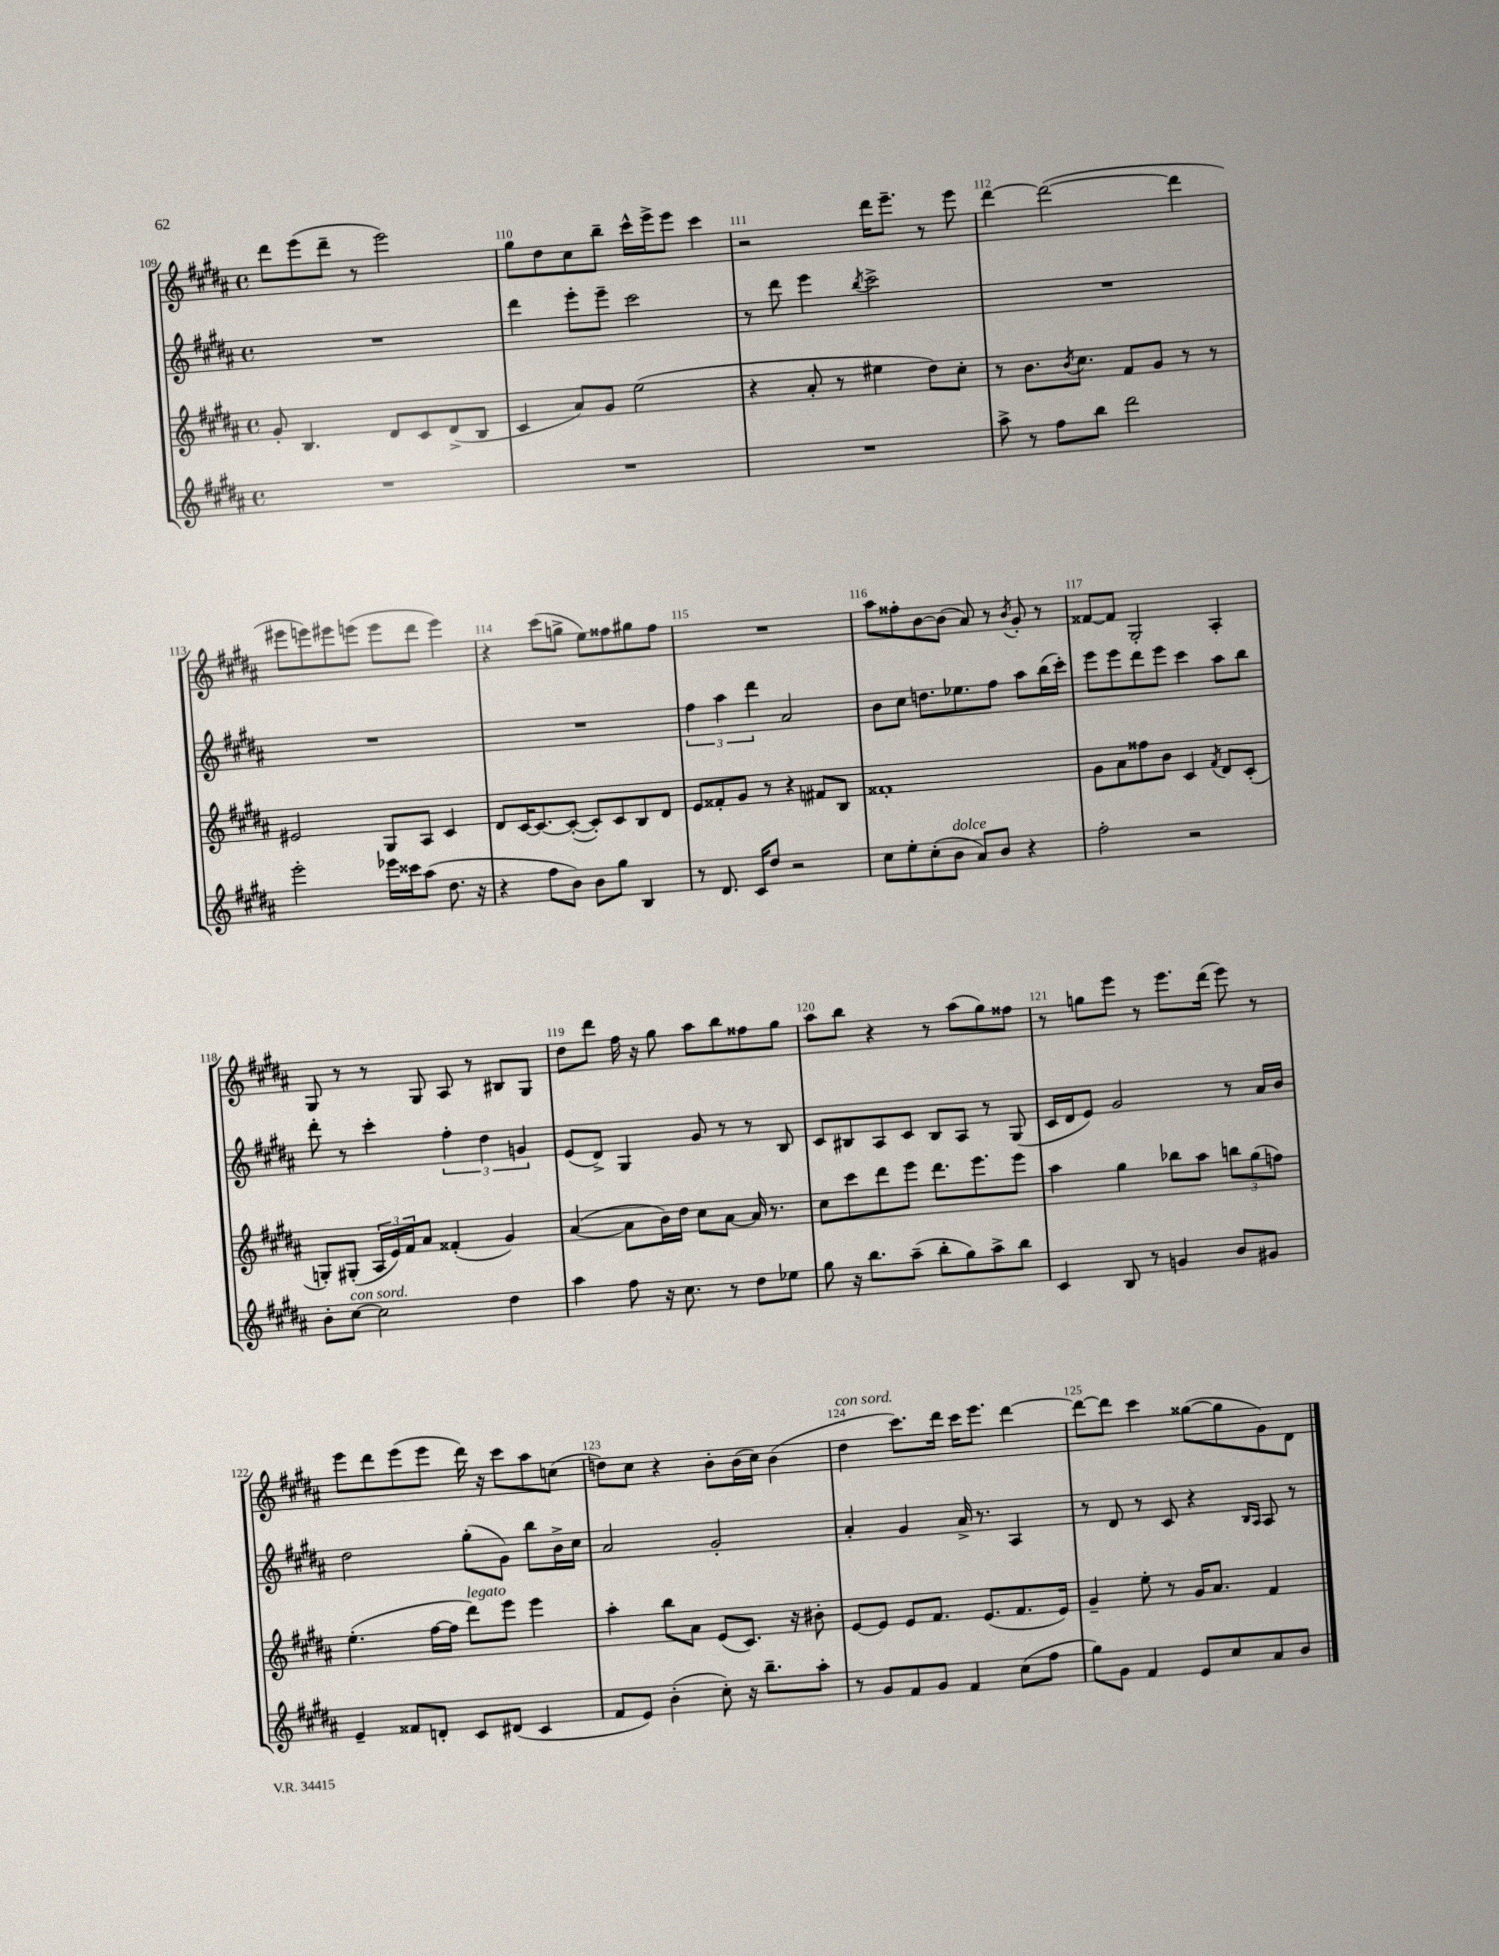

**kern	**kern	**kern	**kern
*staff4	*staff3	*staff2	*staff1
*clefG2	*clefG2	*clefG2	*clefG2
*k[f#c#g#d#a#]	*k[f#c#g#d#a#]	*k[f#c#g#d#a#]	*k[f#c#g#d#a#]
*M4/4	*M4/4	*M4/4	*M4/4
*met(c)	*met(c)	*met(c)	*met(c)
1r	8g#'/	1r	8ddd#\L
.	4.B/	.	(8eee\
.	.	.	8ddd#~\J
.	.	.	8r
.	8d#/L	.	2eee\)
.	8c#/	.	.
.	(8d#^/	.	.
.	8B/J	.	.
=	=	=	=
1r	4c#/	4ddd#\	8gg#\L
.	.	.	8dd#\
.	8a#/L)	8eee'\L	8cc#\
.	8g#/J	8eee~\J	8bb~\J
.	(2ee\	2ccc#\	16ccc#^^\LL
.	.	.	16eee^\J
.	.	.	8eee\J
.	.	.	4ccc#\
=	=	=	=
1r	4r	8r	2r
.	.	8ddd#\	.
.	8a#'/	4eee\	.
.	8r	.	.
.	.	8qbb/	.
.	4ee#\	2ccc#^\	16ddd#\LK
.	.	.	8.eee~\J
.	8dd#\L)	.	8r
.	8cc#'\J	.	8eee\
=	=	=	=
8aa#^\	8r	1r	[4ddd#\
8r	8.b\L	.	.
8ff#\L	.	.	(2ddd#\_
.	8qb/	.	.
.	8.cc#\J	.	.
8bb\J	.	.	.
2ddd#\	8f#/L	.	.
.	8g#/J	.	.
.	8r	.	4ddd#\]
.	8r	.	.
=	=	=	=
2eee'\	2e#/	1r	8eee#\L
.	.	.	8eee\)
.	.	.	8eee#\
.	.	.	(8eee\J
16eee-\LL	8G#/L	.	8eee\L
16ccc##\J	.	.	.
(8aa#\J	8A#/J	.	8ddd#\J
8.dd#\	4c#/	.	4eee\)
16r	.	.	.
=	=	=	=
4r	8d#/L	1r	4r
.	[16c#/K	.	.
.	8.c#/_	.	.
8ff#\L	.	.	(8ccc#\L
8b\J)	(8c#'/_J	.	8gg^\J
8b\L	8c#'/]L)	.	8ee\L)
8gg#\J	8c#/	.	8ff##\
4B/	8B/	.	8gg#\
.	8d#/J	.	8ff##\J
=	=	=	=
8r	8e/L	6ff#\	1r
8.d#/	8f##'/	.	.
.	.	6aa#\	.
.	8g#/J	.	.
16c#/LK	.	.	.
.	.	6ddd#\	.
8dd#/J	8r	.	.
2r	4r	2a#/	.
.	8f#/L	.	.
.	8B/J	.	.
=	=	=	=
8cc#\L	1f##'	8b\L	8aa#\L
8ee'\	.	8cc#\J	8ff##'\
(8cc#'\	.	8.dd\L	[8b\
8b\J	.	.	(8b\]J
.	.	8.ee-\	.
8a#/L)	.	.	8a#/)
8b/J	.	8ff#\J	8r
.	.	.	8qb/
4r	.	8aa#\L	8g#'/
.	.	(16bb\L	8r
.	.	16ccc#'\JJ)	.
=	=	=	=
2ff#'\	8g#\L	8eee\L	[8f##/L
.	8a#\	8eee\	8f##/]J
.	8ff##\	8ddd#\	2G#'/
.	8b\J	8eee\J	.
2r	4c#/	4ccc#\	.
.	8qf#/	.	.
.	8d#/L	8aa#\L	4A#'/
.	(8c#'/J	8bb\J	.
=	=	=	=
8b'\L	8G'/L)	8ddd#'\	8G#/
[8cc#\J	(8G#'/J	8r	8r
2cc#\]	24A#/LL	4ccc#'\	8r
.	24e/)	.	.
.	24f#/J	.	.
.	8a#/J	.	8G#/
.	(4f##'/	6ff#'\	8A#/
.	.	.	8r
.	.	6dd#\	.
4dd#\	4g#/)	.	8B#/L
.	.	6g/	.
.	.	.	8G#/J
=	=	=	=
4aa#\	([4a#/	(8e/L	8dd#\L
.	.	8d#^/J)	8ddd#\J
8ff#\	8a#\]L	4G#/	16ff#\
.	.	.	16r
16r	16b\L)	.	8gg#\
8.cc#\	16dd#\JJ	.	.
.	8cc#\L	8g#/	8aa#\L
8r	[8a#\J	8r	8bb\
8dd#\L	16a#/]	8r	8ff##\
.	8.r	.	.
8ee-\J	.	8B/	8gg#\J
=	=	=	=
8gg#\	8cc#\L	8c#/L	8aa#\L
16r	8ccc#\	8B#/	8bb\J
8.bb\L	.	.	.
.	8ddd#\	8A#/	4r
(8aa#~\J	8eee\J	8c#/J	.
8bb'\L	8.ddd#\L	8B#/L	8r
8gg#\)	.	8A#/J	(8aa#\L
.	8.eee\	.	.
8aa#^\	.	8r	8gg#\)
8bb\J	8eee\J	(8G#/	8ff##\J
=	=	=	=
4c#/	4aa#\	16c#/LL	8r
.	.	16d#/J	.
.	.	8e/J)	8gg\L
8B/	4gg#\	2g#/	8eee\J
8r	.	.	8r
4g/	8bb-\L	.	8.eee\L
.	8aa#\J	.	.
.	.	.	(16ddd#\Jk
8b/L	12bb\L	8r	8eee\)
.	(12gg#\	.	.
8g#/J	.	16a#/LL	8r
.	12ff\J)	.	.
.	.	16b/JJ	.
=	=	=	=
4e~/	(4.ee'\	2dd#\	8eee\L
.	.	.	8ddd#\
8f##/L	.	.	(8eee\
8d'/J	[16ff#\LL	.	8eee\J
.	16ff#\]JJ	.	.
8c#/L	8ddd#\L)	(8gg#'\L	16ddd#\)
.	.	.	16r
(8d#/J	8eee\J	8g#\J)	8ccc#\L
4c#/	4eee\	8bb\L	8aa#\
.	.	16b^\L	(8cc\J
.	.	16cc#\JJ	.
=	=	=	=
8f#/L	4aa#'\	2a#/	8dd\L)
8e/J)	.	.	8cc#\J
(4b'\	8bb\L	.	4r
.	8a#\J	.	.
8cc#'\)	(8e/L	2g#'/	8b'\L
16r	8.c#/J)	.	(16b\L
8.bb~\L	.	.	16cc#\JJ)
.	.	.	(4b\
.	16r	.	.
8aa#'\J	8b#'\	.	.
=	=	=	=
8r	[8e/L	4a#'/	4dd#\
8g#/L	8e/]J	.	.
8f#/	8e/L	4g#/	8.ccc#\L)
8g#/J	8.f#/J	.	.
.	.	.	16ddd#\Jk
4f#/	.	16a#^/	16ccc#\LK
.	(8.e/L	8.r	8.eee\J
(8cc#\L	8.f#/	4A#/	[4ddd#\
8ff#\J	.	.	.
.	16e/Jk)	.	.
=	=	=	=
8gg#\L)	4g#~/	8r	8ddd#\_L
8g#\J	.	8d#/	8ddd#\]J
4f#/	8ee'\	8r	4ccc#\
.	8r	8c#/	.
8e/L	16g#/LK	4r	([8gg##\L
.	8.a#/J	.	.
8cc#/	.	.	8gg##\]
.	.	16qqB/LL	.
.	.	16qqA#/JJ	.
8a#/	4f#/	8A#/	8g#\)
8b/J	.	8r	8d#\J
==	==	==	==
*-	*-	*-	*-
